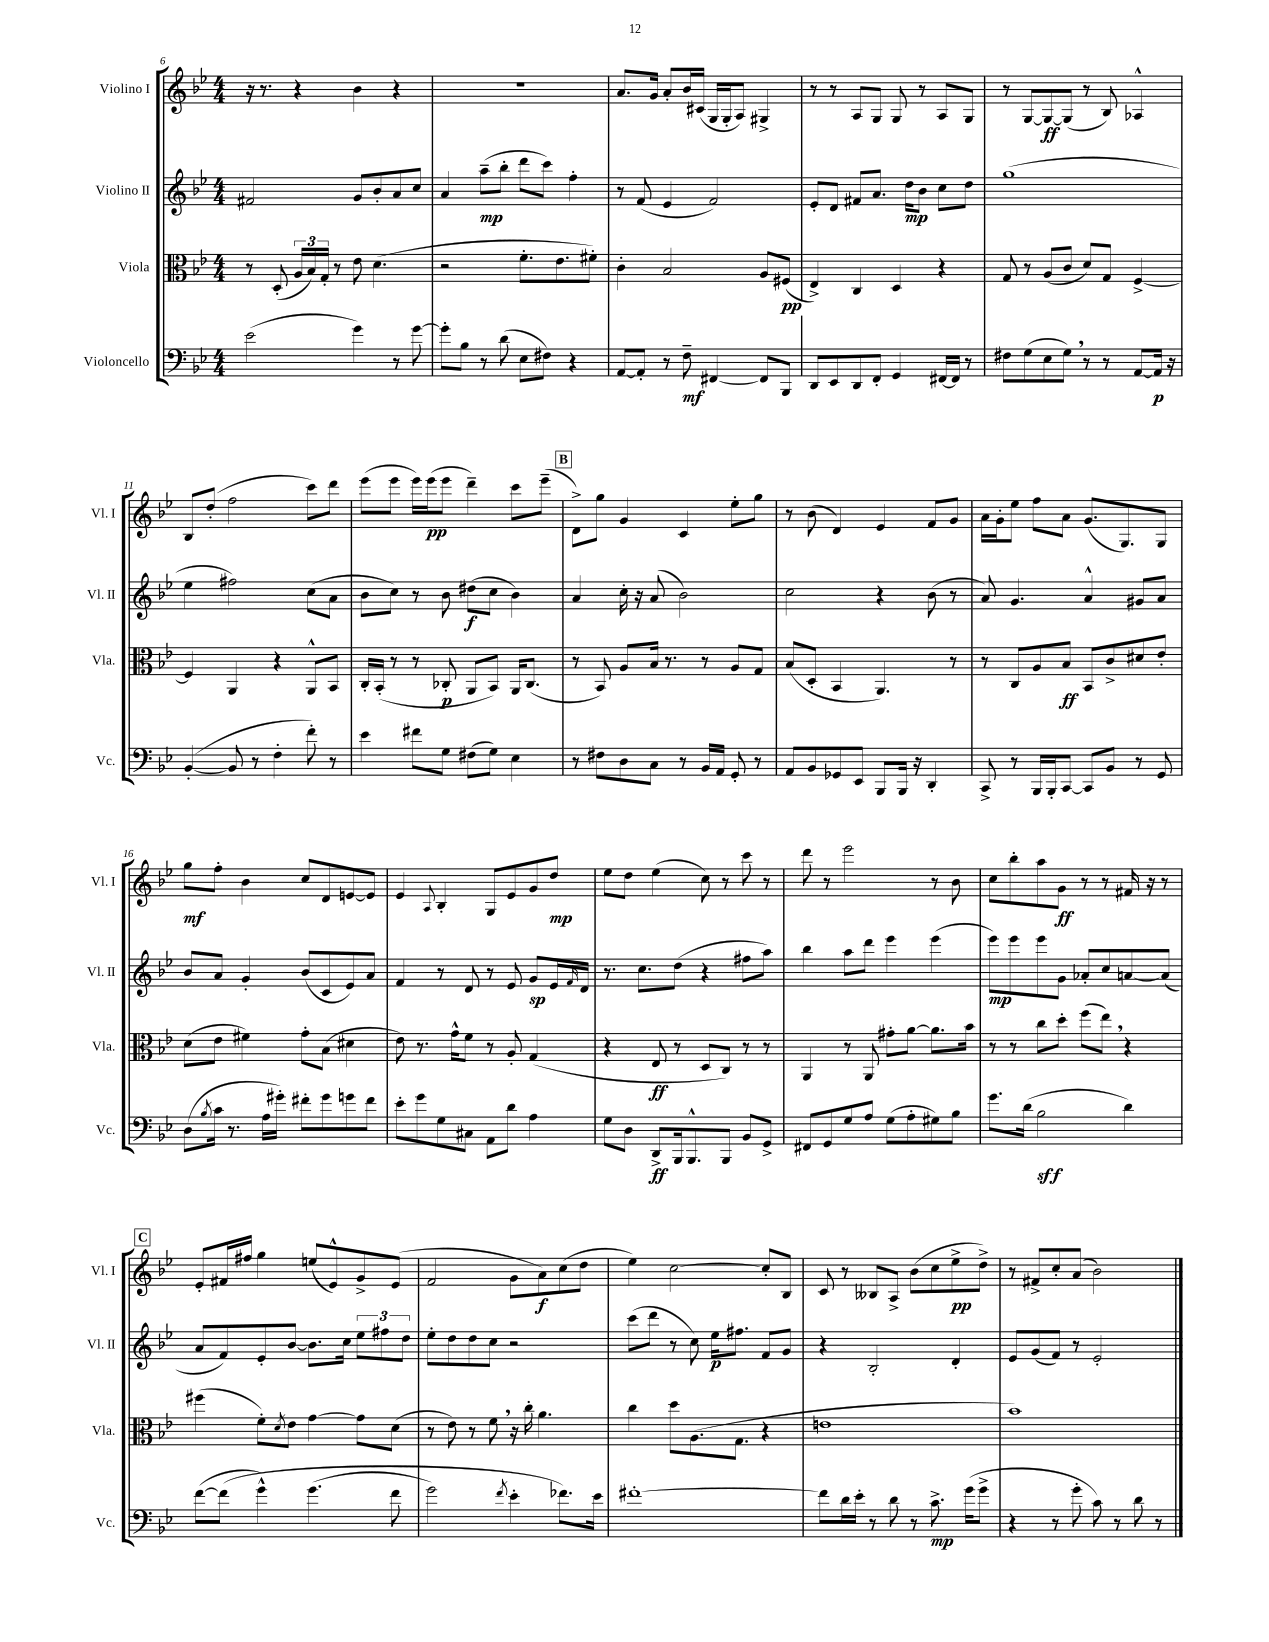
<<
\new StaffGroup <<
\new Staff = "s0" \with { instrumentName = "Violino I" shortInstrumentName = "Vl. I" } {
    \clef treble \key bes \major \numericTimeSignature \time 4/4
    r16 r8. r4 bes'4 r4 |
    r1 |
    a'8. g'16 a'8-. bes'16 cis'16( g16 g16-. a8) gis4-> |
    r8 r8 a8 g8 g8 r8 a8 g8 |
    r8 g8~ g8~\ff g8( r8 bes8) aes4-^ |
    bes8 d''8-.( f''2 c'''8) d'''8 |
    ees'''8( ees'''8 ees'''16) ees'''16\pp( ees'''8 d'''4--) c'''8 ees'''8--( |
    \mark \markup { \box "B" } d'8->) g''8 g'4 c'4 ees''8-. g''8 |
    r8 bes'8( d'4) ees'4 f'8 g'8 |
    a'16 g'16-. ees''8 f''8 a'8 g'8.( g8.) g8 |
    g''8\mf f''8-. bes'4 c''8 d'8 e'8~ e'8 |
    ees'4 \appoggiatura { a8 } bes4-. g8 ees'8 g'8 d''8\mp |
    ees''8 d''8 ees''4( c''8) r8 c'''8 r8 |
    d'''8 r8 ees'''2 r8 bes'8 |
    c''8 bes''8-. a''8 g'8\ff r8 r8 fis'16 r16 r8 |
    \mark \markup { \box "C" } ees'8-. fis'16 fis''16 g''4 e''8( ees'8-^) g'8-> ees'8( |
    f'2 g'8 a'8\f) c''8( d''8 |
    ees''4) c''2~ c''8-. bes8 |
    c'8 r8 beses8 a8-> bes'8( c''8 ees''8->\pp d''8->) |
    r8 fis'8-> c''8-. a'8( bes'2) \bar "|." |
}
\new Staff = "s1" \with { instrumentName = "Violino II" shortInstrumentName = "Vl. II" } {
    \clef treble \key bes \major \numericTimeSignature \time 4/4
    fis'2 g'8 bes'8-. a'8 c''8 |
    a'4 a''8--\mp( bes''8-. d'''8 c'''8) f''4-. |
    r8 f'8( ees'4 f'2) |
    ees'8-. d'8 fis'8 a'8. d''16\mp bes'8 c''8 d''8 |
    g''1( |
    ees''4 fis''2) c''8( a'8 |
    bes'8 c''8) r8 bes'8 dis''8\f( c''8 bes'4) |
    \mark \markup { \box "B" } a'4 c''16-. r16 a'8( bes'2) |
    c''2 r4 bes'8( r8 |
    a'8) g'4. a'4-^ gis'8 a'8 |
    bes'8 a'8 g'4-. bes'8( c'8 ees'8) a'8 |
    f'4 r8 d'8 r8 ees'8 g'8\sp ees'16 \grace { f'16 } d'16 |
    r8. c''8. d''8( r4 fis''8 a''8) |
    bes''4 a''8 d'''8 ees'''4 ees'''4( |
    ees'''8\mp) ees'''8 ees'''8 g'8 aes'8-. c''8 a'8~ a'8( |
    \mark \markup { \box "C" } a'8 f'8) ees'8-. bes'8~ bes'8. c''16 \tuplet 3/2 { ees''8 fis''8 d''8 } |
    ees''8-. d''8 d''8 c''8 r2 |
    c'''8( d'''8 r8 c''8) ees''16\p fis''8. f'8 g'8 |
    r4 bes2-. d'4-. |
    ees'8 g'8( f'8) r8 ees'2-. \bar "|." |
}
\new Staff = "s2" \with { instrumentName = "Viola" shortInstrumentName = "Vla." } {
    \clef alto \key bes \major \numericTimeSignature \time 4/4
    r8 d8-.( \tuplet 3/2 { a16 bes16) g16-. } r8 ees'8 d'4.( |
    r2 f'8.-. ees'8. fis'8-.) |
    c'4-. bes2 a8 fis8\pp( |
    ees4->) c4 d4 r4 |
    g8 r8 a8( c'8 d'8) g8 f4~-> |
    f4 a,4 r4 a,8-^ bes,8 |
    c16-. bes,16-.( r8 r8 ces8-.\p a,8 bes,8) a,16 ces8.( |
    \mark \markup { \box "B" } r8 bes,8) a8 bes16 r8. r8 a8 g8 |
    bes8( d8-. bes,4 a,4.) r8 |
    r8 c8 a8 bes8\ff bes,8 c'8-> dis'8 ees'8-. |
    d'8( ees'8 fis'4) g'8-. bes8( dis'4 |
    ees'8) r8. g'16-^ f'8 r8 a8-. g4( |
    r4 ees8\ff r8 d8 c8) r8 r8 |
    a,4 r8 a,8 gis'8-. a'8~ a'8. bes'16 |
    r8 r8 c''8 d''8-. f''8( ees''8) \breathe r4 |
    \mark \markup { \box "C" } fis''4( f'8-.) \acciaccatura { d'8 } ees'8 g'4~ g'8 d'8( |
    r8 ees'8) r8 f'8 \breathe r16 c''16-. a'4. |
    c''4 d''8 a8.( g8. r4 |
    e'1 |
    bes'1) \bar "|." |
}
\new Staff = "s3" \with { instrumentName = "Violoncello" shortInstrumentName = "Vc." } {
    \clef bass \key bes \major \numericTimeSignature \time 4/4
    ees'2( g'4) r8 g'8~ |
    g'8-. bes8 r8 d'8( ees8 fis8) r4 |
    a,8~ a,8-. r8 f8--\mf fis,4~ fis,8 bes,,8 |
    d,8 ees,8 d,8 f,8-. g,4 fis,16~ fis,16 r8 |
    fis8 g8( ees8 g8) \breathe r8 r8 a,8~ a,16\p r16 |
    bes,4~-.( bes,8 r8 f4-. f'8-.) r8 |
    ees'4 fis'8 g8 fis8( g8) ees4 |
    \mark \markup { \box "B" } r8 fis8 d8 c8 r8 bes,16 a,16 g,8-. r8 |
    a,8 bes,8 ges,8 ees,8 bes,,8 bes,,16 r16 d,4-. |
    c,8-> r8 bes,,16 bes,,16-. c,8~ c,8 bes,8 r8 g,8 |
    d8( \acciaccatura { bes8 } c'16 r8. a16 gis'16-.) fis'8-. gis'8 g'8 fis'8 |
    ees'8-. g'8 g8 cis8 a,8 d'8 a4 |
    g8 d8 d,8->\ff bes,,16 bes,,8.-^ bes,,8 bes,8 g,8-> |
    fis,8 g,8 g8 a8 g8( a8-. gis8) bes8 |
    g'8. d'16( bes2\sff d'4) |
    \mark \markup { \box "C" } f'8~( f'8\( g'4-^) g'4.( f'8 |
    g'2) \acciaccatura { f'8 } ees'4-. fes'8.\) ees'16 |
    fis'1~-. |
    fis'8 d'16 ees'16-. r8 d'8 r8 c'8.->\mp g'16( g'8-> |
    r4 r8 g'8-. c'8) r8 d'8 r8 \bar "|." |
}
>>
>>
\layout { \context { \Score currentBarNumber = #6 } }
